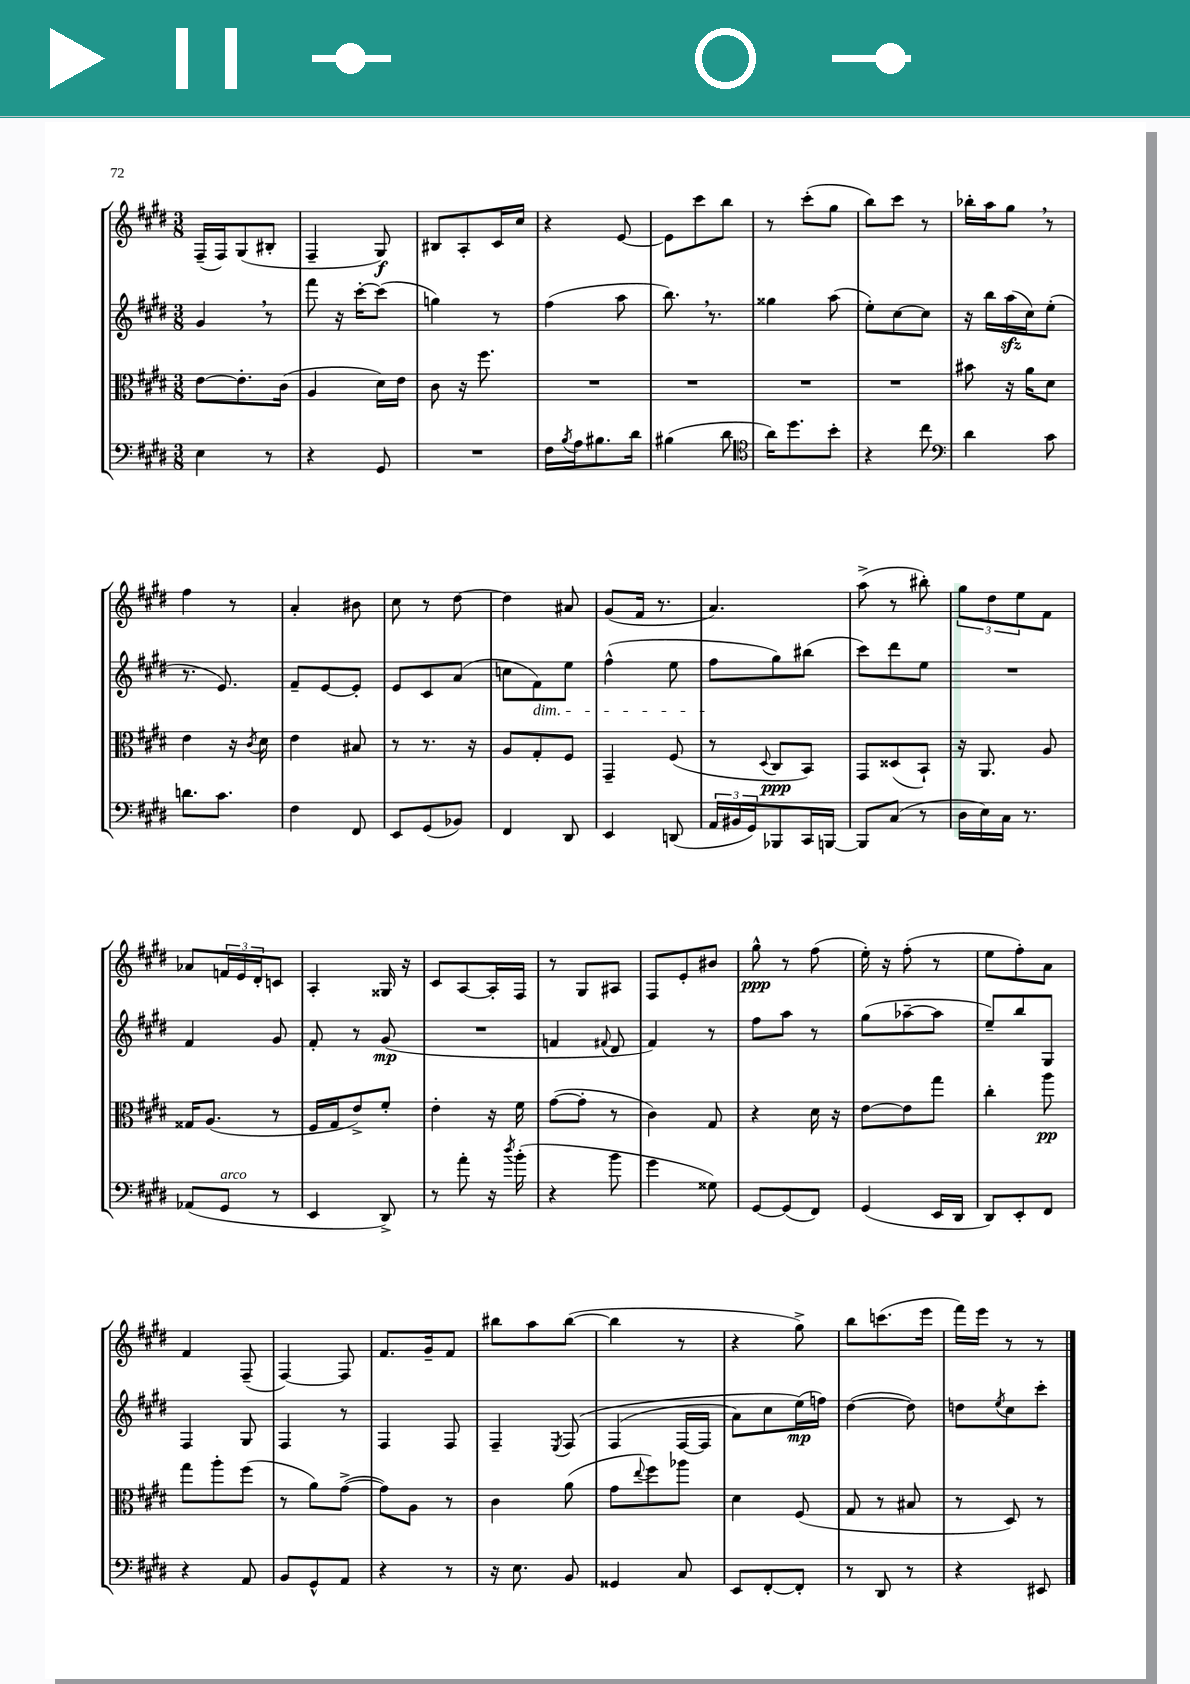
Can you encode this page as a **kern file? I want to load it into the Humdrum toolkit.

**kern	**kern	**dynam	**kern	**dynam	**kern	**dynam
*part4	*part3	*part3	*part2	*part2	*part1	*part1
*staff4	*staff3	*staff3	*staff2	*staff2	*staff1	*staff1
*clefF4	*clefC3	*	*clefG2	*	*clefG2	*
*k[f#c#g#d#]	*k[f#c#g#d#]	*	*k[f#c#g#d#]	*	*k[f#c#g#d#]	*
*M3/8	*M3/8	*	*M3/8	*	*M3/8	*
=131	=131	=131	=131	=131	=131	=131
4E\	[8e\L	.	4g#,/	.	(16F#~/LL	.
.	.	.	.	.	16F#/J)	.
.	8.e'\]	.	.	.	(8G#/	.
8r	.	.	8r	.	8B#X'/J	.
.	(16c#\Jk	.	.	.	.	.
=132	=132	=132	=132	=132	=132	=132
4r	4A/	.	8fff#\	.	4F#~/	.
.	.	.	16r	.	.	.
.	.	.	[16ccc#'\KL	.	.	.
8GG#/	16d#\LL)	.	(8ccc#\J]	.	8G#/)	f
.	16e\JJ	.	.	.	.	.
=133	=133	=133	=133	=133	=133	=133
4.r	8c#\	.	4ggn\)	.	8B#X/L	.
.	16r	.	.	.	8A'/	.
.	8.ff#\	.	.	.	.	.
.	.	.	8r	.	16c#/L	.
.	.	.	.	.	16cc#/JJ	.
=134	=134	=134	=134	=134	=134	=134
16F#\LL	4.r	.	(4ff#\	.	4r	.
8qB/	.	.	.	.	.	.
16A\J	.	.	.	.	.	.
8.B#X\	.	.	.	.	.	.
.	.	.	8aa\	.	[8e/	.
16d#\Jk	.	.	.	.	.	.
=135	=135	=135	=135	=135	=135	=135
(4B#X\	4.r	.	8.bb,\)	.	8e\L]	.
.	.	.	.	.	8ccc#\	.
.	.	.	8.r	.	.	.
8d#\	.	.	.	.	8bb\J	.
=136	=136	=136	=136	=136	=136	=136
*clefC4	*	*	*	*	*	*
16a\KL)	4.r	.	4gg##X\	.	8r	.
8.dd#\	.	.	.	.	.	.
.	.	.	.	.	(8ccc#'\L	.
8b'\J	.	.	(8aa\	.	8gg#\J	.
=137	=137	=137	=137	=137	=137	=137
4r	4.r	.	8ee'\L)	.	8bb\L)	.
.	.	.	[8cc#\	.	8ccc#\J	.
8cc#\	.	.	8cc#\J]	.	8r	.
=138	=138	=138	=138	=138	=138	=138
*clefF4	*	*	*	*	*	*
4d#\	8b#X\	.	16r	.	16bb-X'\LL	.
.	.	.	16bb\LL	.	16aa\J	.
.	16r	.	(16aazz\	.	8gg#,\J	.
.	16a\KL	.	16cc#\J)	.	.	.
8c#\	8d#\J	.	(8ee'\J	.	8r	.
!!LO:LB:g=z
=139	=139	=139	=139	=139	=139	=139
8.dn\L	4e\	.	8.r	.	4ff#\	.
8.c#\J	.	.	8.e/)	.	.	.
.	16r	.	.	.	8r	.
.	8qc#/	.	.	.	.	.
.	16d#\	.	.	.	.	.
=140	=140	=140	=140	=140	=140	=140
4F#\	4e\	.	8f#~/L	.	4a'/	.
.	.	.	[8e/	.	.	.
8FF#/	8B#X/	.	8e'/J]	.	8b#X\	.
=141	=141	=141	=141	=141	=141	=141
8EE/L	8r	.	8e/L	.	8cc#\	.
(8GG#/	8.r	.	8c#/	.	8r	.
8BB-X/J)	.	.	(8a/J	.	[8dd#\	.
.	16r	.	.	.	.	.
=142	=142	=142	=142	=142	=142	=142
4FF#/	8A/L	.	8ccn\L	.	4dd#\]	.
!	!	!	!LO:TX:b:i:t=dim.	!	!	!
.	8G#'/	.	8f#\)	.	.	.
8DD#/	8F#/J	.	8ee\J	.	8a#X/	.
=143	=143	=143	=143	=143	=143	=143
4EE/	4GG#~/	.	(4ff#^^\	.	(8g#/L	.
.	.	.	.	.	16f#/Jk	.
.	.	.	.	.	8.r	.
(8DDn/	(8F#/	.	8ee\	.	.	.
=144	=144	=144	=144	=144	=144	=144
24AA/LL	8r	.	8ff#\L	.	4.a/)	.
24BB#X/	.	.	.	.	.	.
24GG#/J)	.	.	.	.	.	.
.	8qqD#/	.	.	.	.	.
8BBB-X/	8C#/L	ppp	8gg#\)	.	.	.
16CC#/L	8BB/J)	.	(8bb#X\J	.	.	.
[16BBBn/JJ	.	.	.	.	.	.
=145	=145	=145	=145	=145	=145	=145
8BBB/L]	8GG#/L	.	8ccc#\L)	.	(8aa^\	.
(8C#/J	(8D##X/	.	8ddd#\	.	8r	.
8r	8BB`/J)	.	8ee\J	.	8bb#X'\)	.
=146	=146	=146	=146	=146	=146	=146
16D#\LL	16r	.	4.r	.	12gg#\L	.
16E\)	8.AA/	.	.	.	.	.
.	.	.	.	.	12dd#\	.
16C#\JJ	.	.	.	.	.	.
.	.	.	.	.	12ee\	.
8.r	.	.	.	.	.	.
.	8A/	.	.	.	8f#\J	.
!!LO:LB:g=z
=147	=147	=147	=147	=147	=147	=147
(8AA-X/L	16G##X/KL	.	4f#/	.	8a-X/L	.
.	(8.A/J	.	.	.	.	.
!LO:TX:a:i:t=arco	!	!	!	!	!	!
8GG#/J	.	.	.	.	24fn/L	.
.	.	.	.	.	24e/	.
.	.	.	.	.	24d#'/J	.
8r	8r	.	8g#/	.	8cn/J	.
=148	=148	=148	=148	=148	=148	=148
4EE/	16F#/LL	.	8f#'/	.	4A'/	.
.	16G#/J	.	.	.	.	.
.	8e^/)	.	8r	.	.	.
8DD#^/)	8f#'/J	.	(8g#/	mp	16G##X/	.
.	.	.	.	.	16r	.
=149	=149	=149	=149	=149	=149	=149
8r	4e'\	.	4.r	.	8c#/L	.
8a'\	.	.	.	.	[8A/	.
16r	16r	.	.	.	16A'/L]	.
8qdd#/	.	.	.	.	.	.
(16b'\	16f#\	.	.	.	16F#/JJ	.
=150	=150	=150	=150	=150	=150	=150
4r	([8g#\L	.	4fn/	.	8r	.
.	8g#'\J]	.	.	.	8G#/L	.
.	.	.	8qqf#X/	.	.	.
8b\	8r	.	8d#/	.	8A#X/J	.
=151	=151	=151	=151	=151	=151	=151
4g#\	4c#\)	.	4f#/)	.	8F#/L	.
.	.	.	.	.	8e'/	.
8G##X\)	8G#/	.	8r	.	8b#X/J	.
=152	=152	=152	=152	=152	=152	=152
[8GG#/L	4r	.	8ff#\L	.	8gg#^^\	ppp
(8GG#/]	.	.	8aa\J	.	8r	.
8FF#/J)	16d#\	.	8r	.	(8ff#\	.
.	16r	.	.	.	.	.
=153	=153	=153	=153	=153	=153	=153
(4GG#/	[8e\L	.	(8gg#\L	.	16ee'\)	.
.	.	.	.	.	16r	.
.	8e\]	.	[8aa-X~\	.	(8ff#'\	.
16EE/LL	8gg#\J	.	8aa-\J]	.	8r	.
16DD#/JJ	.	.	.	.	.	.
=154	=154	=154	=154	=154	=154	=154
8DD#/L)	4cc#'\	.	8ee~/L)	.	8ee\L	.
8EE'/	.	.	8bb/	.	8ff#'\)	.
8FF#/J	8aa\	pp	8G#/J	.	8a\J	.
!!LO:LB:g=z
=155	=155	=155	=155	=155	=155	=155
4r	8gg#\L	.	4F#/	.	4f#/	.
.	8aa'\	.	.	.	.	.
8AA/	(8ff#\J	.	8G#/	.	(8F#~/	.
=156	=156	=156	=156	=156	=156	=156
8BB/L	8r	.	4F#/	.	[4F#/)	.
8GG#^^/	8a\L)	.	.	.	.	.
8AA/J	([8g#^\J	.	8r	.	8F#/]	.
=157	=157	=157	=157	=157	=157	=157
4r	8g#\L])	.	4F#/	.	8.f#/L	.
.	8A\J	.	.	.	.	.
.	.	.	.	.	16g#~/k	.
8r	8r	.	8F#/	.	8f#/J	.
=158	=158	=158	=158	=158	=158	=158
16r	4c#\	.	4F#~/	.	8bb#X\L	.
8.E\	.	.	.	.	.	.
.	.	.	.	.	8aa\	.
.	.	.	8qE/	.	.	.
8BB/	(8a\	.	(8F#/	.	([8bb#\J	.
=159	=159	=159	=159	=159	=159	=159
4GG##X/	8g#\L	.	(4F#/	.	4bb#\]	.
.	8qqee/	.	.	.	.	.
.	8ff#\)	.	.	.	.	.
8C#/	8aa-X\J	.	[16F#/LL	.	8r	.
.	.	.	16F#/JJ]	.	.	.
=160	=160	=160	=160	=160	=160	=160
8EE/L	4d#\	.	8a\L)	.	4r	.
[8FF#'/	.	.	8cc#\	.	.	.
8FF#'/J]	(8F#/	.	(16ee\L)	mp	8gg#^\)	.
.	.	.	16ffn\JJ)	.	.	.
=161	=161	=161	=161	=161	=161	=161
8r	8G#/	.	([4dd#\	.	8bb\L	.
8DD#/	8r	.	.	.	(8.cccn\	.
8r	8B#X/	.	8dd#\])	.	.	.
.	.	.	.	.	16eee\Jk	.
=162	=162	=162	=162	=162	=162	=162
4r	8r	.	8ddn\L	.	16fff#\LL)	.
.	.	.	.	.	16eee\JJ	.
.	.	.	8qee/	.	.	.
.	8D#/)	.	8cc#\	.	8r	.
8EE#X/	8r	.	8ccc#'\J	.	8r	.
==	==	==	==	==	==	==
*-	*-	*-	*-	*-	*-	*-
